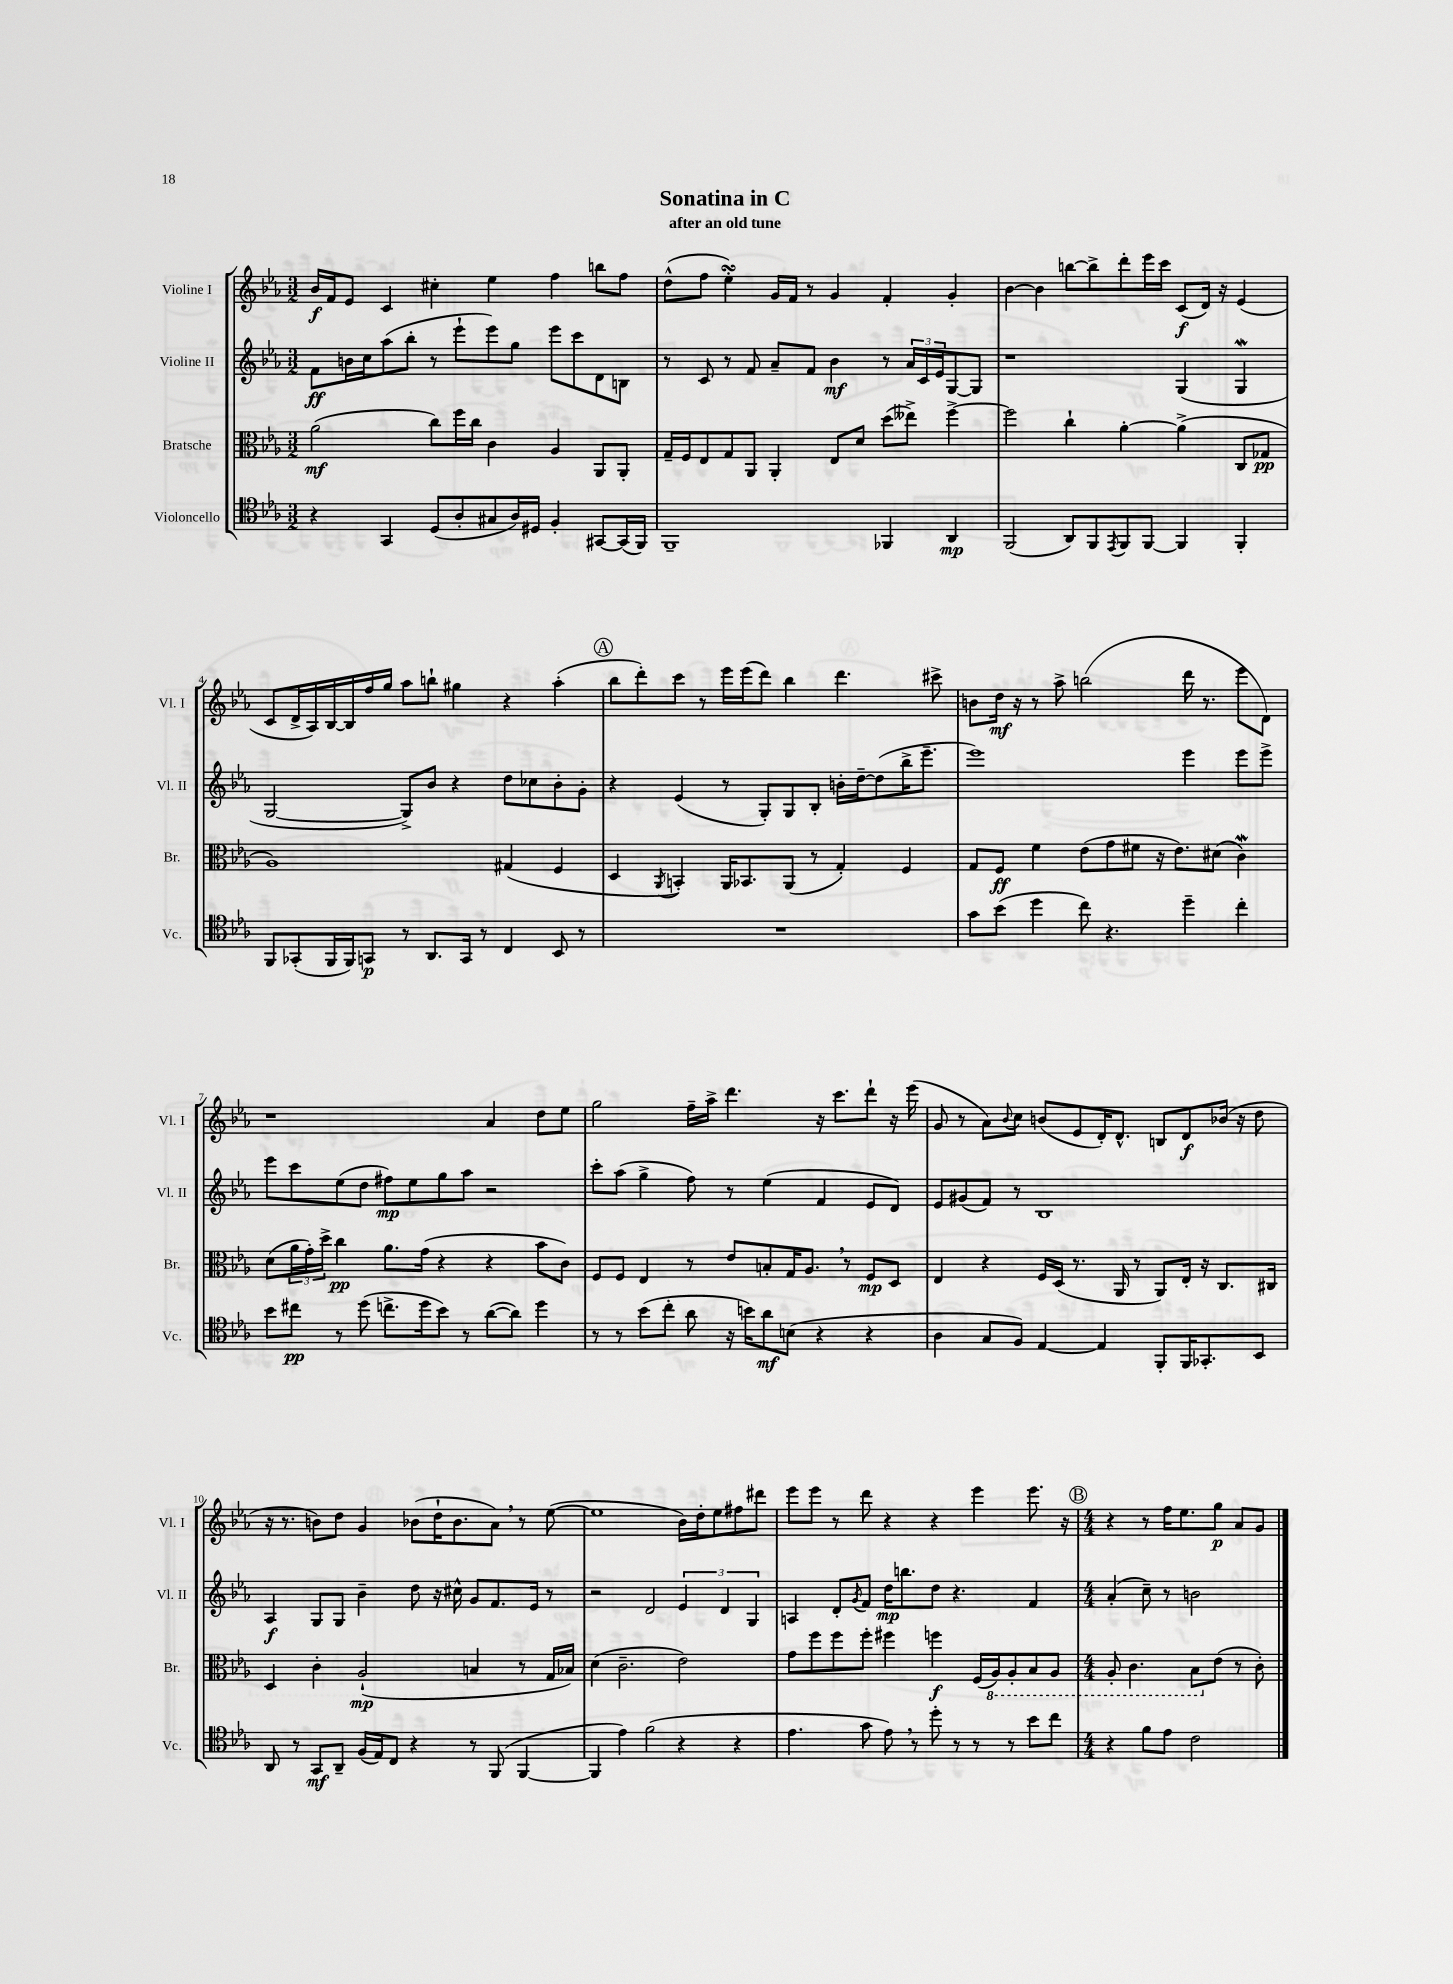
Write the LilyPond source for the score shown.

\header { title = "Sonatina in C" subtitle = "after an old tune" }
<<
\new StaffGroup <<
\new Staff = "s0" \with { instrumentName = "Violine I" shortInstrumentName = "Vl. I" } {
    \clef treble \key ees \major \numericTimeSignature \time 3/2
    bes'16\f f'16 ees'8 c'4 cis''4-. ees''4 f''4 b''8 f''8 |
    d''8-^( f''8 ees''4-.\turn) g'16 f'16 r8 g'4 f'4-. g'4-. |
    bes'4~ bes'4 b''8~ b''8-> d'''8-. ees'''16 c'''16 c'8\f( d'16) r16 ees'4( |
    c'8 d'16-> aes16) bes16~ bes16 f''16 g''16 aes''8 b''8-! gis''4 r4 aes''4-.( |
    \mark \markup { \circle "A" } bes''8 d'''8-.) c'''8 r8 ees'''16 ees'''16( d'''8) bes''4 d'''4. cis'''8-> |
    b'8 d''16\mf r16 r8 aes''8-> b''2( d'''16 r8. ees'''8 d'8) |
    r1 aes'4 d''8 ees''8 |
    g''2 f''16-- aes''16-> d'''4. r16 c'''8. d'''8-! r16 ees'''16( |
    g'8 r8 aes'8) \appoggiatura { bes'8 } c''8 b'8( ees'8 d'16-.) d'8.-^ b8 d'8\f bes'16( r16 d''8 |
    r16 r8. b'8) d''8 g'4 bes'8( d''16-! bes'8. aes'8) \breathe r8 ees''8~( |
    ees''1 bes'16) d''16-. ees''8 fis''8 dis'''8 |
    ees'''8 ees'''8 r8 d'''8 r4 r4 ees'''4 ees'''8. r16 |
    \mark \markup { \circle "B" } \numericTimeSignature \time 4/4 r4 r8 f''16 ees''8. g''8\p aes'8 g'8 \bar "|." |
}
\new Staff = "s1" \with { instrumentName = "Violine II" shortInstrumentName = "Vl. II" } {
    \clef treble \key ees \major \numericTimeSignature \time 3/2
    f'8\ff b'16 c''16 aes''8( bes''8-. r8 ees'''8-! ees'''8) g''8 ees'''8 c'''8 d'8 b8 |
    r8 c'8 r8 f'8 aes'8-- f'8 bes'4\mf r8 \tuplet 3/2 { aes'16 c'16 ees'16 } g8~ g8 |
    r1 g4( g4\mordent |
    g2~ g8->) bes'8 r4 d''8 ces''8 bes'8-. g'8-. |
    \mark \markup { \circle "A" } r4 ees'4( r8 g8-.) g8 bes8-. b'16-. d''16~-- d''8( bes''16-> ees'''8.-- |
    ees'''1) ees'''4 ees'''8 ees'''8-> |
    ees'''8 c'''8 ees''8( d''8 fis''8\mp) ees''8 g''8 aes''8 r2 |
    c'''8-. aes''8( g''4-> f''8) r8 ees''4( f'4 ees'8 d'8) |
    ees'8 gis'8( f'8) r8 bes1 |
    aes4\f g8 g8 bes'4-- d''8 r16 cis''16-^ g'8 f'8. ees'16 r8 |
    r2 d'2 \tuplet 3/2 { ees'4 d'4 g4 } |
    a4 d'8-. \acciaccatura { g'8 } f'8 d''16\mp b''8. d''8 r4. f'4 |
    \mark \markup { \circle "B" } \numericTimeSignature \time 4/4 aes'4-.( c''8--) r8 b'2 \bar "|." |
}
\new Staff = "s2" \with { instrumentName = "Bratsche" shortInstrumentName = "Br." } {
    \clef alto \key ees \major \numericTimeSignature \time 3/2
    aes'2\mf( c''8) f''16 c''16 c'4 aes4 aes,8 aes,8-. |
    g16-- f16 ees8 g8 aes,8 aes,4-. ees8 d'8 d''8( eeses''8->) f''4~-> |
    f''2 c''4-! aes'4~-. aes'4->( c8 ges8\pp |
    aes1) gis4( f4 |
    \mark \markup { \circle "A" } d4 \acciaccatura { aes,8 } b,4-.) aes,16 bes,8. aes,8( r8 g4-.) f4 |
    g8 f8\ff f'4 ees'8( g'8 fis'8 r16 ees'8.) dis'8( c'4\mordent) |
    d'8( \tuplet 3/2 { aes'16 g'16-.) d''16-> } c''4\pp aes'8. g'16( r4 r4 bes'8 c'8) |
    f8 f8 ees4 r8 ees'8 b8-. g16 aes8. \breathe r8 f8\mp d8 |
    ees4 r4 f16 d16( r8. aes,16 r8 aes,8) ees16-. r16 c8. cis16 |
    d4 c'4-. aes2-!\mp( b4 r8 g16 bes16) |
    d'4( c'2.-- ees'2) |
    g'8 f''8 f''8 f''8-. fis''4 f''4\f f16( \ottava #-1 aes,16) aes,8-. bes,8 aes,8 |
    \mark \markup { \circle "B" } \numericTimeSignature \time 4/4 aes,8-. c4. bes,8 \ottava #0 ees'8( r8 c'8-.) \bar "|." |
}
\new Staff = "s3" \with { instrumentName = "Violoncello" shortInstrumentName = "Vc." } {
    \clef tenor \key ees \major \numericTimeSignature \time 3/2
    r4 g,4 d8( aes8-. gis8 aes16) dis16 f4-. gis,8~ gis,16( f,16) |
    f,1-- fes,4 aes,4\mp |
    f,2( aes,8) f,8 \acciaccatura { ees,8 } f,8 f,8~ f,4 f,4-. |
    f,8 ges,8-.( f,16 f,16) g,8\p r8 aes,8. g,16 r8 c4 bes,8 r8 |
    \mark \markup { \circle "A" } R1. |
    g'8 bes'8( d''4 c''8) r4. d''4-- c''4-. |
    bes'8 cis''8\pp r8 d''8( c''8.-> d''16 bes'8) r8 aes'8~( aes'8) d''4 |
    r8 r8 bes'8( c''8-. aes'8 r16 b'16) aes'8\mf b8( r4 r4 |
    aes4 g8 f8) ees4~ ees4 f,8-. f,16 ges,8.-. bes,8 |
    aes,8 r8 g,8\mf aes,8-- f16( ees16) c8 r4 r8 f,8( f,4~ |
    f,4 ees'4) f'2( r4 r4 |
    ees'4. g'8 ees'8) \breathe r8 d''8-. r8 r8 r8 bes'8 c''8 |
    \mark \markup { \circle "B" } \numericTimeSignature \time 4/4 r4 f'8 ees'8 c'2 \bar "|." |
}
>>
>>
